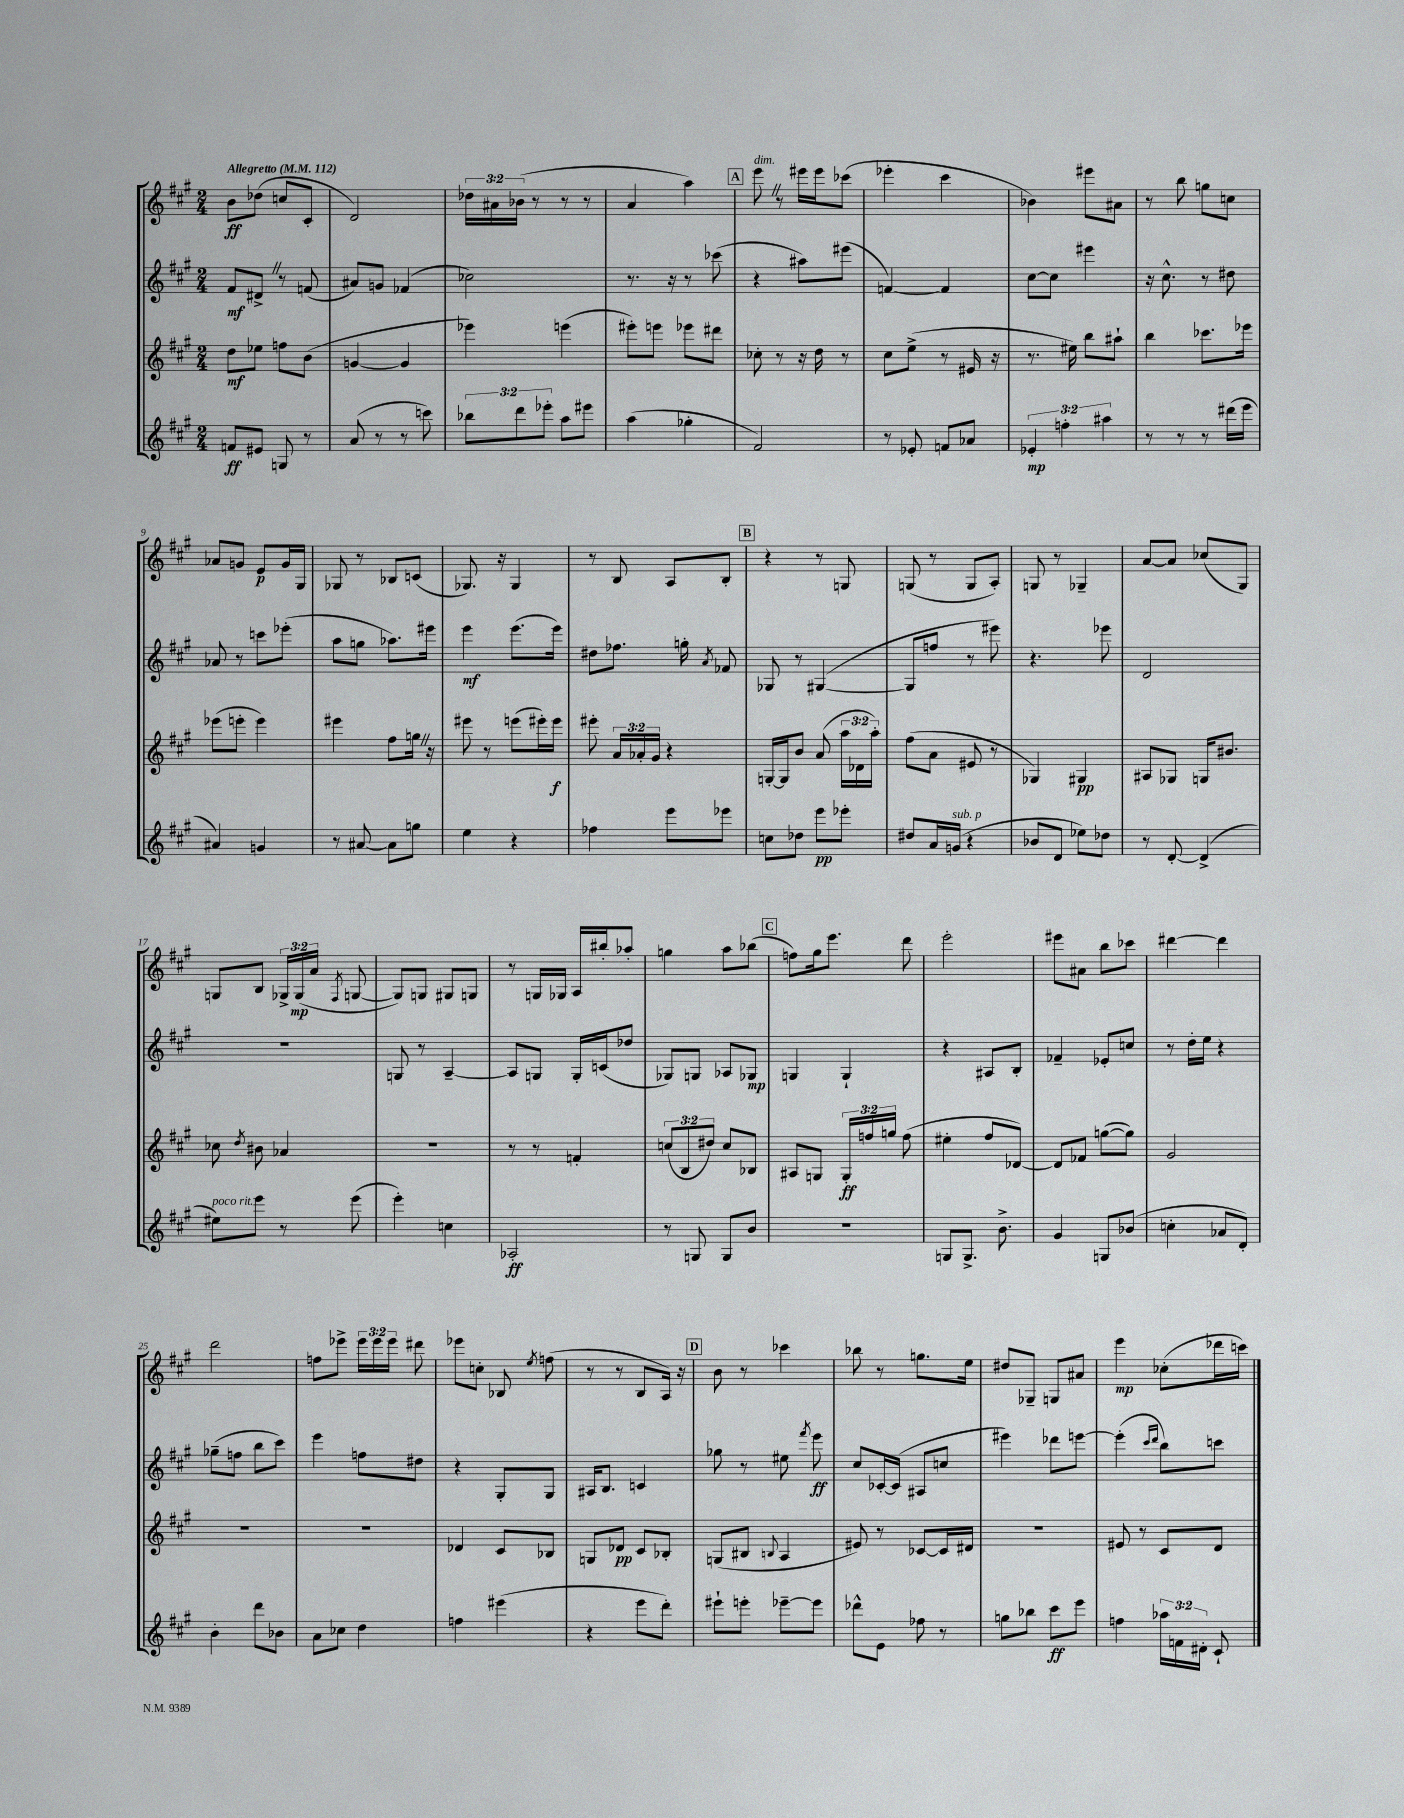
<<
\new StaffGroup <<
\new Staff = "s0" {
    \clef treble \key a \major \numericTimeSignature \time 2/4 \override Staff.TupletNumber.text = #tuplet-number::calc-fraction-text \tempo "Allegretto" 4 = 112
    \autoBeamOff b'8[\ff des''8]( c''8[ cis'8]-. |
    d'2) |
    \tuplet 3/2 { des''16[ ais'16 bes'16]( } r8 r8 r8 |
    a'4 a''4) |
    \mark \markup { \box "A" } e'''8^\markup { \italic "dim." } \once \override BreathingSign.text = \markup { \musicglyph "scripts.caesura.straight" } \breathe r8 eis'''16[ eis'''16 ces'''8]( |
    ees'''4-. cis'''4 |
    bes'4) eis'''8[ ais'8] |
    r8 b''8 g''8[ c''8] |
    aes'8[ g'8] e'8[\p g'16 gis16] |
    ges8 r8 bes8[ c'8]( |
    ges8.) r16 ges4 |
    r8 b8 a8[ b8]-. |
    \mark \markup { \box "B" } r4 r8 g8 |
    g8( r8 g8[ a8]-.) |
    g8 r8 ges4-- |
    a'8[~ a'8] ces''8[( gis8]) |
    g8[ b8] \tuplet 3/2 { ges16[-> ges16\mp( a'16] } \acciaccatura { fis8 } g8~ |
    g8[) g8] gis8[ g8] |
    r8 g16[ ges16] a16[ bis''16-. aes''8]-. |
    g''4 a''8[ bes''8]( |
    \mark \markup { \box "C" } f''8[) gis''16 e'''8.] d'''8 |
    e'''2-. |
    eis'''8[ ais'8] b''8[ ces'''8] |
    dis'''4~ dis'''4 |
    d'''2 |
    f''8[ ees'''8]-> \tuplet 3/2 { ees'''16[ ees'''16 ees'''16] } dis'''8 |
    ees'''8[ c''8]-. bes8 \acciaccatura { e''8 } f''8( |
    r8 r8 b8[ a16]) r16 |
    \mark \markup { \box "D" } b'8 r8 ces'''4 |
    bes''8 r8 g''8.[ e''16] |
    dis''8[ ges8]-- g8[ ais'8] |
    e'''4\mp ces''8[-.( des'''16 c'''16]) \bar "|." |
}
\new Staff = "s1" {
    \clef treble \key a \major \numericTimeSignature \time 2/4
    \autoBeamOff fis'8[\mf dis'8]-> \once \override BreathingSign.text = \markup { \musicglyph "scripts.caesura.straight" } \breathe r8 f'8( |
    ais'8[) g'8] fes'4( |
    ces''2) |
    r8. r16 r8 ces'''8( |
    \mark \markup { \box "A" } r4 ais''8[) eis'''8]( |
    f'4~) f'4 |
    cis''8[~ cis''8] eis'''4 |
    r16 cis''8.-^ r8 dis''8 |
    aes'8 r8 c'''8[ ees'''8]-.( |
    a''8[ g''8] aes''8.[) eis'''16] |
    e'''4\mf e'''8.[( e'''16]) |
    dis''8[ fes''8.] g''16-. \acciaccatura { a'8 } fes'8 |
    \mark \markup { \box "B" } ges8 r8 gis4~( |
    gis8[ f''8] r8 eis'''8) |
    r4. ees'''8 |
    d'2 |
    R2 |
    g8 r8 a4~-- |
    a8[ g8] g16[-. c'16( des''8] |
    ges8[) g8] aes8[ ges8]\mp |
    \mark \markup { \box "C" } g4 g4-! |
    r4 ais8[ b8]-. |
    fes'4-- ees'8[-. c''8] |
    r8 d''16[-. e''16] r4 |
    ges''8[--( f''8] b''8[ cis'''8]) |
    e'''4 f''8[ dis''8] |
    r4 gis8[-. gis8] |
    ais16[ b8.] c'4 |
    \mark \markup { \box "D" } ges''8 r8 eis''8 \acciaccatura { fis'''8 } e'''8\ff |
    cis''8[ ces'16~-. ces'16]( ais8[ c''8] |
    eis'''4) des'''8[ e'''8]~ |
    e'''4-.( \grace { cis'''16[ d'''16] } b''8[) c'''8] \bar "|." |
}
\new Staff = "s2" {
    \clef treble \key a \major \numericTimeSignature \time 2/4 \override Staff.TupletNumber.text = #tuplet-number::calc-fraction-text
    \autoBeamOff d''8[\mf ees''8] f''8[ b'8]( |
    g'4~ g'4 |
    ees'''4) e'''4( |
    eis'''8[-.) e'''8] ees'''8[ dis'''8] |
    \mark \markup { \box "A" } ces''8-. r8 r16 d''16 r8 |
    cis''8[ e''8]->( r8 eis'16 r16 |
    r8. eis''16) b''8[ ais''8]-! |
    b''4 ces'''8.[ ees'''16] |
    ees'''8[( e'''8]-. e'''4) |
    eis'''4 fis''8[ g''16] \once \override BreathingSign.text = \markup { \musicglyph "scripts.caesura.straight" } \breathe r16 |
    eis'''8 r8 e'''8[( eis'''16-.) eis'''16]\f |
    eis'''8-. \tuplet 3/2 { a'16[ aes'16-. gis'16] } r4 |
    \mark \markup { \box "B" } g16[~-. g16 b'8] a'8( \tuplet 3/2 { a''16[ des'16 a''16]-.) } |
    fis''8[( a'8] eis'8 r8 |
    ges4) gis4\pp |
    ais8[ ges8] g16[ bis'8.] |
    ces''8 \acciaccatura { d''8 } bis'8 aes'4 |
    R2 |
    r8 r8 f'4-. |
    \tuplet 3/2 { c''8[( b8 dis''8]) } c''8[ bes8] |
    \mark \markup { \box "C" } ais8[ g8] \tuplet 3/2 { g16[-.\ff f''16 g''16] } f''8( |
    eis''4-. fis''8[ des'8]~) |
    des'8[ fes'8] g''8[~( g''8]) |
    gis'2 |
    R2 |
    r2 |
    des'4 cis'8[ bes8] |
    g8[ des'8]\pp cis'8[ bes8]-. |
    \mark \markup { \box "D" } g8[( bis8] \appoggiatura { b8 } a4 |
    eis'8) r8 ces'8[~ ces'16 dis'16] |
    r2 |
    eis'8 r8 cis'8[ d'8] \bar "|." |
}
\new Staff = "s3" {
    \clef treble \key a \major \numericTimeSignature \time 2/4 \override Staff.TupletNumber.text = #tuplet-number::calc-fraction-text
    \autoBeamOff f'8[\ff eis'8] g8 r8 |
    a'8( r8 r8 c'''8) |
    \tuplet 3/2 { bes''8[ d'''8 ees'''8]-. } a''8[ eis'''8] |
    a''4( ges''4-. |
    \mark \markup { \box "A" } fis'2) |
    r8 ees'8-. f'8[ aes'8] |
    \tuplet 3/2 { ees'4-.\mp f''4-. ais''4 } |
    r8 r8 r8 dis'''16[( e'''16] |
    ais'4) g'4 |
    r8 ais'8~ ais'8[ g''8] |
    e''4 r4 |
    fes''4 e'''8[ ees'''8] |
    \mark \markup { \box "B" } c''8[ des''8] e'''8[\pp ees'''8]-. |
    dis''8[ a'16 g'16]^\markup { \italic "sub. p" }( r4 |
    bes'8[ d'8] ees''8[) des''8] |
    r8 d'8~-. d'4->( |
    eis''8[^\markup { \italic "poco rit." }) e'''8] r8 e'''8( |
    e'''4-.) c''4 |
    aes2-.\ff |
    r8 g8 g8[ b'8] |
    \mark \markup { \box "C" } R2 |
    g8[ g8.]-> b'8.-> |
    gis'4 g8[ bes'8]( |
    c''4-. aes'8[ d'8]-.) |
    b'4-. d'''8[ bes'8] |
    a'8[ ces''8] d''4 |
    f''4 eis'''4( |
    r4 e'''8[ d'''8]-.) |
    \mark \markup { \box "D" } eis'''8[-! e'''8]-. ees'''8[~-- ees'''8] |
    des'''8[-^ e'8] fes''8 r8 |
    g''8[ bes''8] cis'''8[\ff e'''8] |
    f''4 \tuplet 3/2 { aes''16[ f'16 dis'16]-. } cis'8-! \bar "|." |
}
>>
>>
